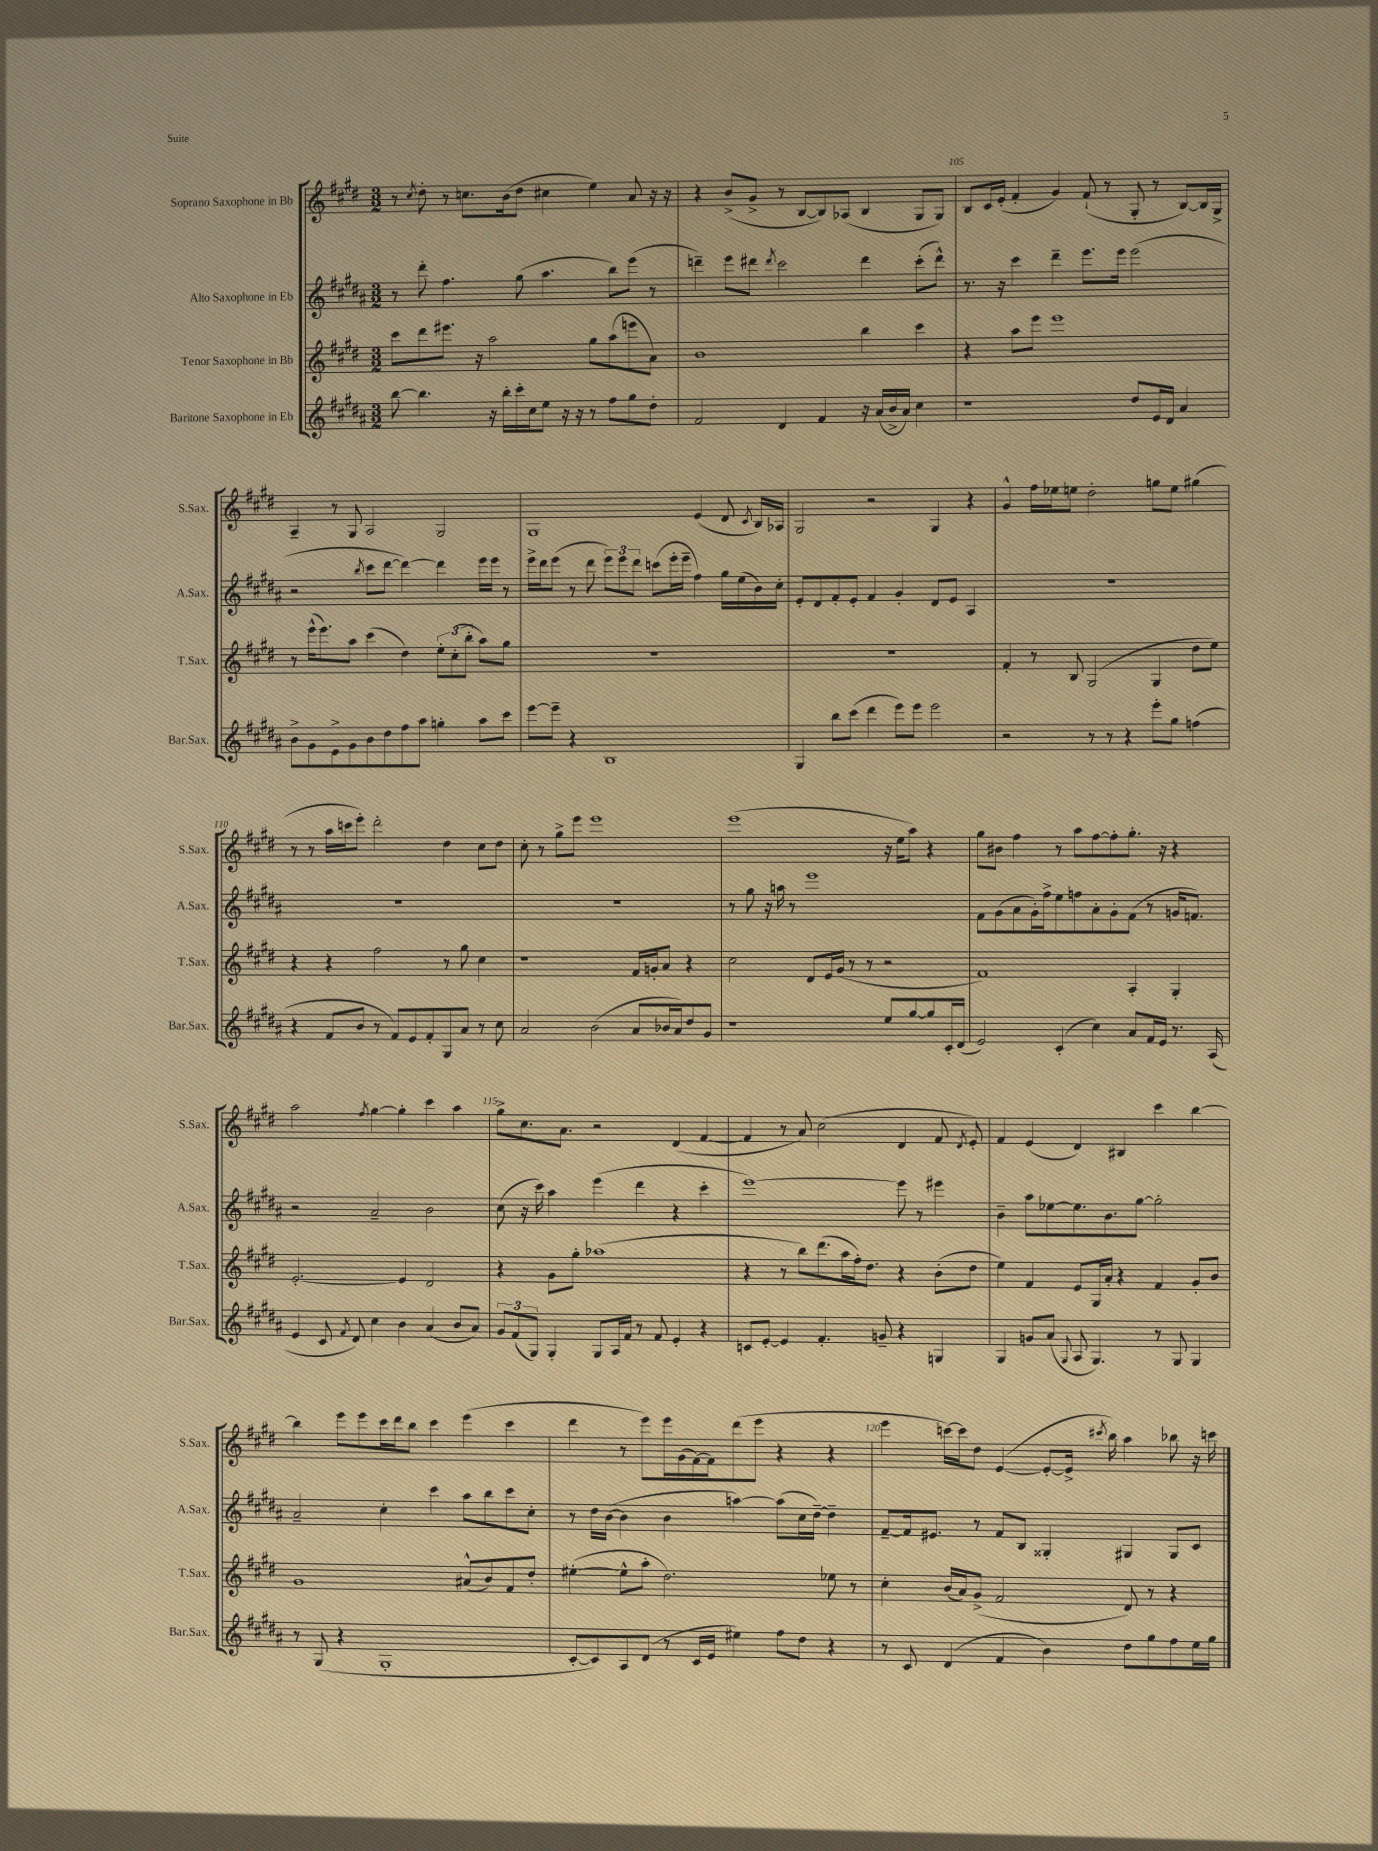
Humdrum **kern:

**kern	**kern	**kern	**kern
*part4	*part3	*part2	*part1
*staff4	*staff3	*staff2	*staff1
*I"Baritone Saxophone in Eb	*I"Tenor Saxophone in Bb	*I"Alto Saxophone in Eb	*I"Soprano Saxophone in Bb
*I'Bar.Sax.	*I'T.Sax.	*I'A.Sax.	*I'S.Sax.
*clefG2	*clefG2	*clefG2	*clefG2
*k[f#c#g#d#a#]	*k[f#c#g#d#]	*k[f#c#g#d#a#]	*k[f#c#g#d#]
*M3/2	*M3/2	*M3/2	*M3/2
=103	=103	=103	=103
[8bb\	8ccc#\L	8r	8r
.	.	.	8qcc#/
4.bb\]	8ddd#\	8ddd#'\	8dd#'\
.	8.eee#X\J	4.ff#\	8r
.	.	.	8.ccn\L
.	16r	.	.
16r	2aa\	.	.
16bb'\LL	.	.	(16b\k
16ccc#'\	.	(8gg#\	8dd#\J
16cc#\J	.	.	.
8ee\J	.	4.aa#\	4cc#X\
16r	.	.	.
16r	.	.	.
8r	8gg#\L	.	4ee\)
8ff#\L	(8aa\	8bb\L)	.
8gg#\	8eeen\	(8eee\J	8a/
8dd#'\J	8a\J)	8r	16r
.	.	.	16r
=104	=104	=104	=104
2f#/	1b	4dddn~\)	4r
.	.	8eee\L	(8b^/L
.	.	8ddd#X\J	8g#^/J
.	.	8qddd#/	.
4d#/	.	2ccc#\	8r
.	.	.	[8B/L
4f#/	.	.	8B/])
.	.	.	(8A-X/J
16r	4bb\	4ddd#\	4B/
(16a#/LL	.	.	.
16b^/	.	.	.
16a#/JJ)	.	.	.
4cc#\	4ccc#\	(8ccc#'\L	8G#/L
.	.	8ddd#^^\J)	8G#/J)
=105	=105	=105	=105
1r	4r	8.r	8B/L
.	.	.	16c#/L
.	.	16r	(16e'/JJ
.	8aa\L	4ccc#\	4f#'/
.	8eee\J	.	.
.	1eee	4ddd#~\	4g#/)
.	.	8.eee\L	(8f#`/
.	.	.	8r
.	.	16eee\Jk	.
8dd#/L	.	(2eee\	8G#'/
16e/L	.	.	8r
16d#/JJ	.	.	.
4a#/	.	.	[8B/L)
.	.	.	16B/L]
.	.	.	16G#^/JJ
!!LO:LB:g=z
=106	=106	=106	=106
8b^\L	8r	2r	4A~/
8g#\	(16eee^^\KL	.	.
.	8.eee\)	.	.
8e^\	.	.	8r
8g#\	8aa\J	.	8G#/
.	.	8qbb/	.
8b\	(4ccc#\	8ccc#\L	2A/
8dd#\	.	[8ddd#\J	.
8ff#\	4dd#\)	4ddd#\_)	.
8aa#\J	.	.	.
4ggn'\	12ee'\L	4ddd#\]	2G#/
.	(12cc#'\	.	.
.	12bb'\J	.	.
8aa#\L	8aa\L)	16eee\LL	.
.	.	16eee\JJ	.
8ccc#\J	8gg#\J	8r	.
=107	=107	=107	=107
[8eee\L	1.r	16eee^\LL	1G#
.	.	16ddd#\J	.
8eee~\J]	.	(8eee\J	.
4r	.	8r	.
.	.	8ddd#\	.
1B	.	12eee\L)	.
.	.	12eee\	.
.	.	12ddd#\J	.
.	.	(8cccn\L	.
.	.	16eee'\L	.
.	.	16eee~\JJ	.
.	.	4ff#\)	(4e/
.	.	16gg#\LL	8d#/
.	.	(16ee\	.
.	.	.	8qc#/
.	.	16b\)	16B/LL)
.	.	16cc#'\JJ	16A-X/JJ
=108	=108	=108	=108
4G#/	1.r	8e'/L	2G#/
.	.	8d#/	.
8bb\L	.	8f#'/	.
(8ccc#\J	.	8e'/J	.
4ddd#\	.	4f#/	2r
8eee\L)	.	4g#'/	.
8eee\J	.	.	.
2eee\	.	8d#/L	4G#/
.	.	8e/J	.
.	.	4A#/	4r
=109	=109	=109	=109
2r	4f#'/	1.r	4g#^^/
.	8r	.	16ff#\LL
.	.	.	16ee-X\J
.	8B/	.	8een\J
8r	(2G#/	.	2dd#'\
8r	.	.	.
4r	.	.	.
8eee'\L	4G#/	.	8ggn\L
8gg#\J	.	.	8ee\J
(4ffn\	8dd#\L	.	(4gg#X\
.	8ee\J)	.	.
!!LO:LB:g=z
=110	=110	=110	=110
4r	4r	1.r	8r
.	.	.	8r
8f#/L	4r	.	16aa\LL
.	.	.	16cccn\J
8b/J	.	.	8eee'\J)
8r	2ff#\	.	2ddd#'\
8f#/L)	.	.	.
8e/	.	.	.
8f#'/	.	.	.
8G#/	8r	.	4dd#\
8a#/J	8gg#\	.	.
8r	4cc#\	.	8cc#\L
8cc#\	.	.	8dd#\J
=111	=111	=111	=111
2a#/	1r	1.r	8cc#'\
.	.	.	8r
.	.	.	8gg#^\L
.	.	.	8eee\J
(2b\	.	.	1eee
8a#/L	16f#/LL	.	.
.	16gn'/J	.	.
16b-X/L	8a/J	.	.
16a#/J)	.	.	.
8dd#/	4r	.	.
8g#/J	.	.	.
=112	=112	=112	=112
1r	2cc#\	8r	(1eee
.	.	8gg#\	.
.	.	16r	.
.	.	16aan\	.
.	.	8r	.
.	8d#/L	1eee	.
.	16e/L	.	.
.	(16g#/JJ	.	.
.	8r	.	.
.	8r	.	.
8ee/L	2r	.	16r
.	.	.	16ee\KL
[8gg#/	.	.	8aa\J)
8gg#/]	.	.	4r
16c#'/L	.	.	.
(16d#/JJ	.	.	.
=113	=113	=113	=113
2e/)	1f#)	8f#\L	8gg#\L
.	.	(8g#\	8b#X\J
.	.	8a#\	4ff#\
.	.	16g#'\L)	.
.	.	16ff#^\J	.
(4c#'/	.	8ee\	8r
.	.	8ffn\	8aa\L
4cc#\)	.	8a#'\	[8ff#\
.	.	8g#'\	8ff#'\]
8a#/L	4A'/	(8f#\J	8.gg#'\J
16f#/L	.	8r	.
16e/JJ	.	.	16r
8.r	4G#'/	16gn/KL	4r
.	.	8.fn/J)	.
(16A#/	.	.	.
!!LO:LB:g=z
=114	=114	=114	=114
4e/	[2.e'/	2r	2aa\
8c#/	.	.	.
8qf#/	.	.	.
8d#/)	.	.	.
.	.	.	8qff#/
4cc#\	.	2a#~/	[4gg#\
4b\	4e/]	.	4gg#'\]
(4a#/	2d#/	2b\	4ccc#\
8b/L	.	.	4aa\
8a#/J)	.	.	.
=115	=115	=115	=115
12g#/L	4r	(8cc#\	8gg#^\L
(12f#/	.	.	.
.	.	16r	8.cc#\
12G#/J)	.	.	.
.	.	16ccc#\)	.
4G#'/	8g#\L	4aa#\	.
.	.	.	8.a\J
.	8gg#'\J	.	.
8G#/L	(1aa-X	(4eee\	2r
16A#/L	.	.	.
16f#/JJ	.	.	.
8r	.	4ddd#\	.
8f#/	.	.	.
4e'/	.	4r	(4d#/
4r	.	4ccc#'\	[4f#/
=116	=116	=116	=116
8cn/L	4r	[1eee)	4f#/]
[8e'/J	.	.	.
4e/]	8r	.	8r
.	8bb\L)	.	8a/)
4.f#'/	(8.ddd#\	.	(2cc#\
.	16aa\L	.	.
.	16ff#'\J)	.	.
.	8.dd#\J	.	.
8gn~/	.	.	.
4r	4r	8eee\]	4d#/
.	.	8r	.
4Gn/	(8b'\L	4eee#X\	8f#/
.	.	.	8qd#/
.	8dd#\J	.	8e'/)
=117	=117	=117	=117
4G#/	4ee\)	4b~\	4f#/
8gn/L	4f#/	8aa#\L	(4e/
(8a#/J	.	[8ee-X\	.
8qqG#/	.	.	.
8A#/	8e/L	8.ee-\]	4d#/)
4.G#/)	16G#/L	.	.
.	16a'/JJ	8.b\	.
.	4r	.	4B#X/
.	.	[8gg#\J	.
8r	4f#/	2gg#'\]	4ccc#\
8G#/	.	.	.
4G#/	8g#'/L	.	[4bb\
.	8b/J	.	.
!!LO:LB:g=z
=118	=118	=118	=118
8r	1g#	2a#~/	4bb\]
(8G#/	.	.	.
4r	.	.	8eee\L
.	.	.	8eee\
1G#'	.	4cc#'\	16ccc#\L
.	.	.	16ddd#\J
.	.	.	8bb\J
.	.	4ccc#\	4ccc#\
.	(8a#X^^/L	8aa#\L	(4eee\
.	8b/)	8bb\	.
.	8f#/	8ccc#\	4ccc#\
.	8dd#'/J	8cc#'\J	.
=119	=119	=119	=119
[8c#'/L	([4ee#X'\	8r	4ddd#\
8c#/])	.	16dd#\LL	.
.	.	([16b\JJ	.
8A#/	8ee#^^\L]	4b\]	8r
(8d#/J	8aa'\J	.	8eee\L)
8r	2.dd#\)	4b\	16eee\L
.	.	.	(16g#\
16c#/LL	.	.	[16f#\)
16e/JJ	.	.	16f#\J]
4ee#X\)	.	[4aan\)	(8ddd#\
.	.	.	8eee\J
8ff#\L	.	(8aa\L]	4r
8dd#\J	.	16cc#\L	.
.	.	[16dd#~\JJ)	.
4r	8ee-X\	4dd#~\]	4r
.	8r	.	.
=120	=120	=120	=120
8r	4cc#'\	[8f#~/L	4eee\
8c#/	.	16f#/k]	.
.	.	8.e#X/J	.
(4d#/	(16b/LL	.	[16cccn\LL)
.	16a/J)	.	16ccc\J]
.	(8g#^/J	8r	8dd#\J
4f#/	2f#/	8f#/L	([4e/
.	.	8B/J	.
4b\)	.	4G##X'/	8e'/L_
.	.	.	16e^/Jk]
.	.	.	8qccc#X/
.	.	.	16bb\)
8dd#\L	8d#/)	4G#X/	4aa\
8gg#\	8r	.	.
8ff#\	4r	8G#/L	8bb-X\
16ee\L	.	8c#/J	16r
16gg#\JJ	.	.	16cccn\
==	==	==	==
*-	*-	*-	*-
